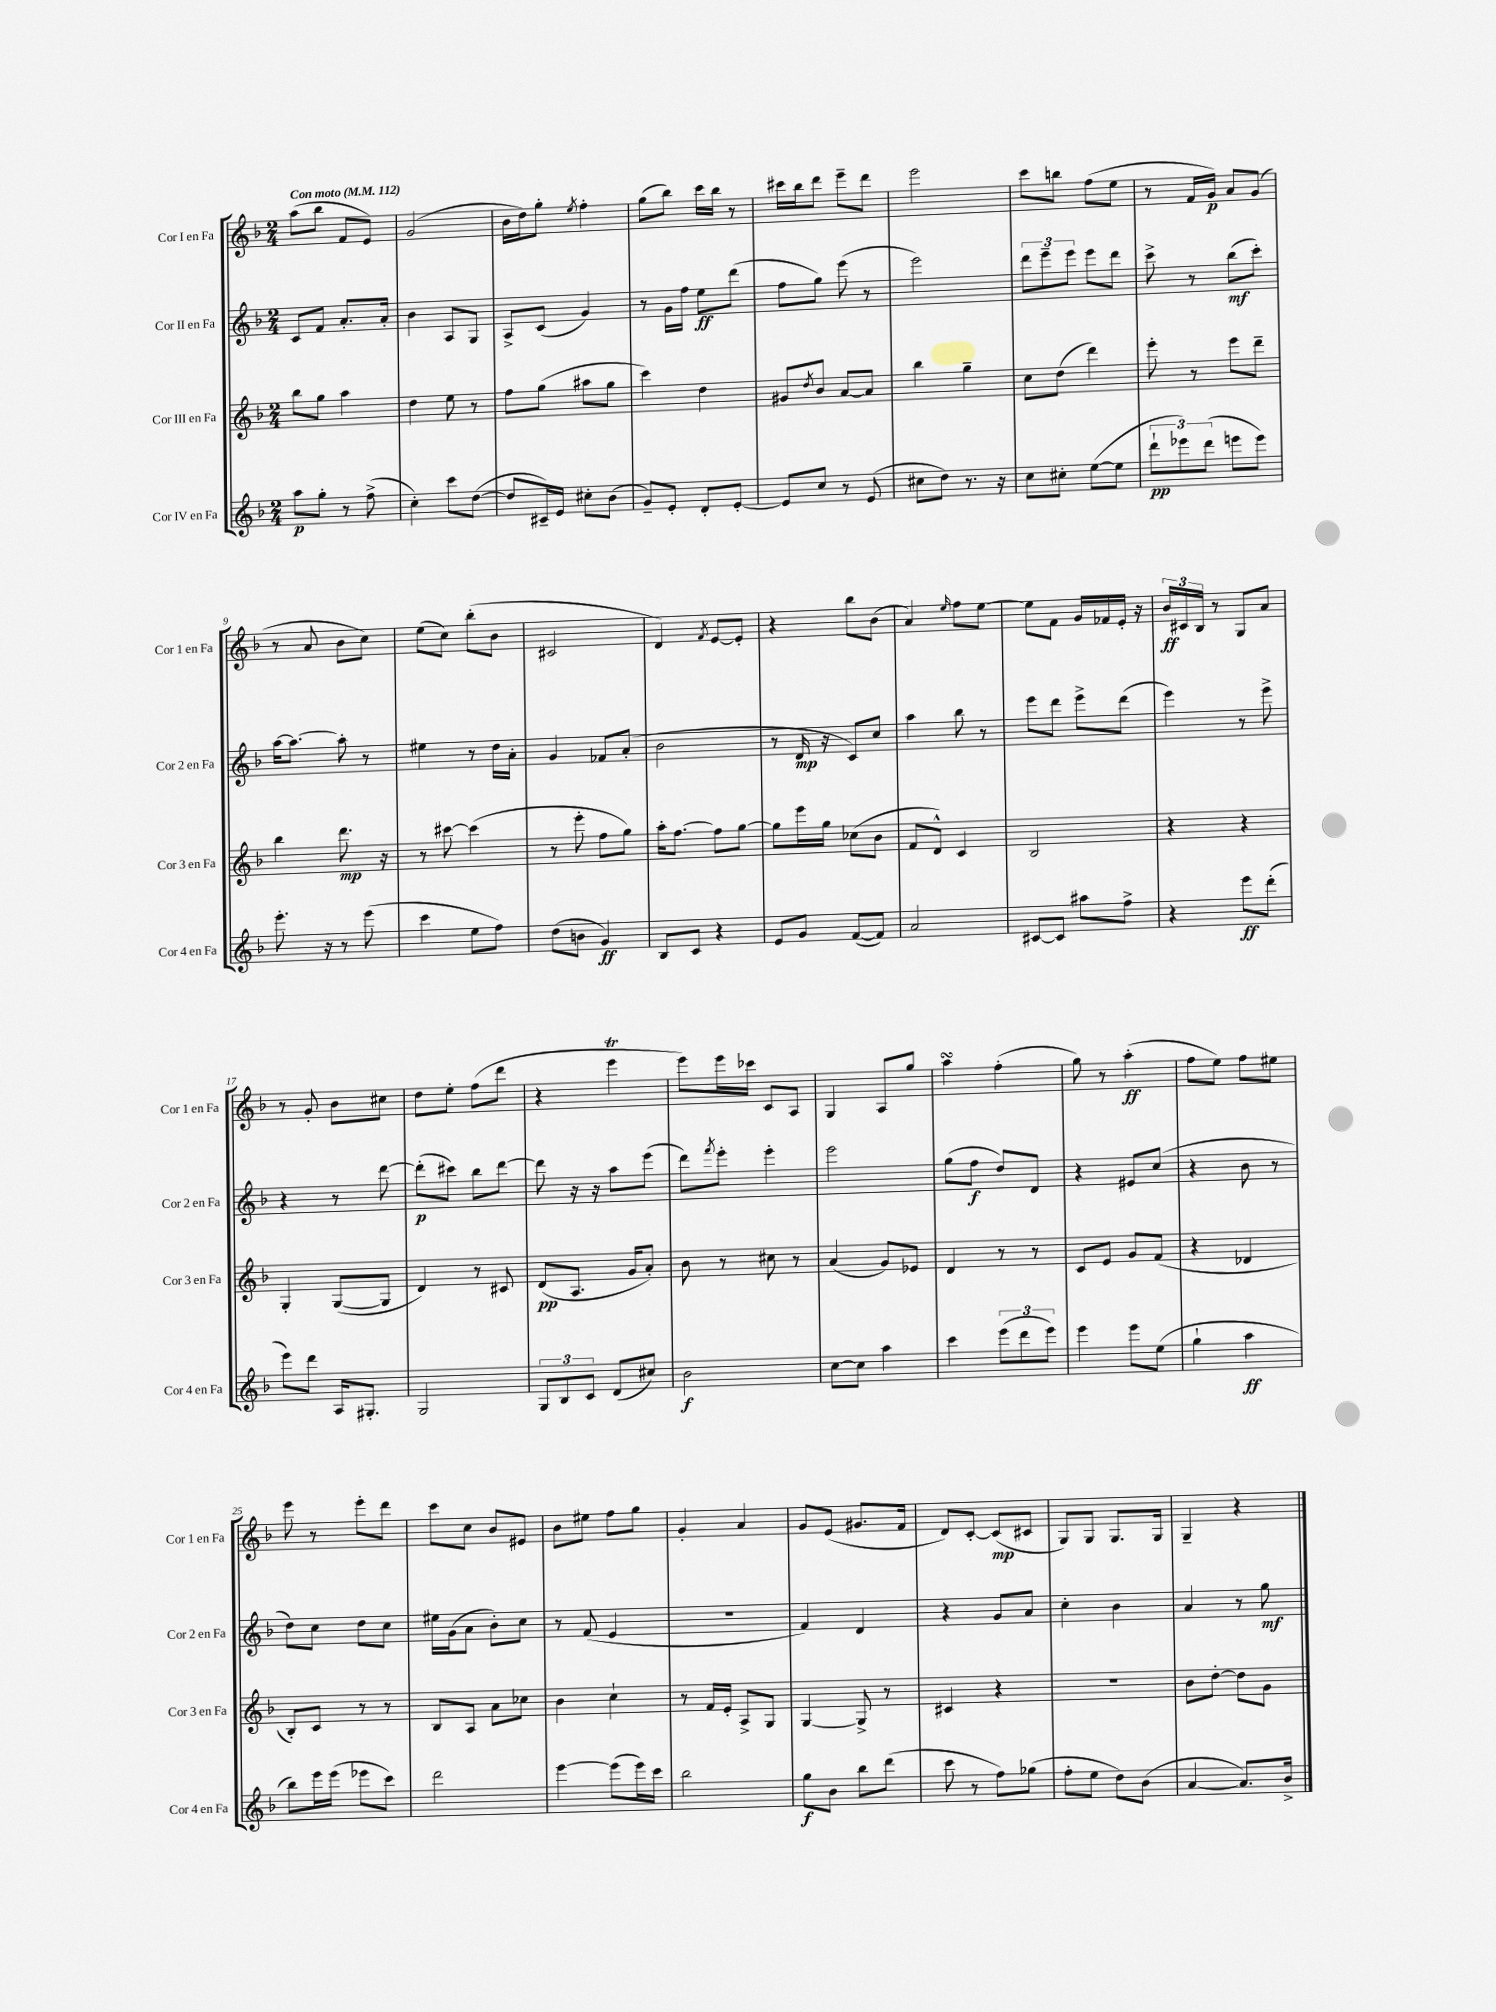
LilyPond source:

<<
\new StaffGroup <<
\new Staff = "s0" \with { instrumentName = "Cor I en Fa" shortInstrumentName = "Cor 1 en Fa" } {
    \clef treble \key f \major \numericTimeSignature \time 2/4 \tempo "Con moto" 4 = 112
    a''8( bes''8 f'8 e'8) |
    g'2( |
    bes'16 d''16) g''8-. \acciaccatura { e''8 } f''4-. |
    g''8( bes''8) c'''16 bes''16 r8 |
    cis'''16 bes''16 d'''8 e'''8-- d'''8 |
    e'''2 |
    c'''8 b''8 f''8( e''8 |
    r8 f'16 g'16\p) a'8 g'8( |
    r8 a'8 bes'8 c''8) |
    e''8( c''8) bes''8-.( bes'8 |
    cis'2 |
    d'4) \acciaccatura { f'8 } e'8~ e'8-. |
    r4 bes''8 bes'8( |
    a'4) \grace { e''16 } f''8 e''8~ |
    e''8 f'8 g'16 fes'16 e'16-. r16 |
    \tuplet 3/2 { bes'16\ff cis'16 bes16 } r8 g8 a'8 |
    r8 g'8-. bes'8 cis''8 |
    d''8 e''8-. f''8( d'''8 |
    r4 e'''4\trill |
    e'''8) e'''16 ces'''16 c'8 a8 |
    g4 a8 g''8 |
    a''4\turn f''4-.( |
    g''8) r8 a''4-.\ff( |
    f''8 e''8) f''8 eis''8 |
    e'''8 r8 e'''8-. d'''8 |
    c'''8 c''8 bes'8 eis'8 |
    bes'8 eis''8 f''8 g''8 |
    g'4-. a'4 |
    g'8 e'8( gis'8. f'16 |
    d'8) c'8~-. c'8\mp( cis'8 |
    g8) g8 g8. g16 |
    g4-- r4 \bar "|." |
}
\new Staff = "s1" \with { instrumentName = "Cor II en Fa" shortInstrumentName = "Cor 2 en Fa" } {
    \clef treble \key f \major \numericTimeSignature \time 2/4
    c'8 f'8 a'8.-. a'16-. |
    bes'4 a8 g8 |
    a8-> c'8( g'4) |
    r8 g'16 f''16 e''8\ff d'''8( |
    f''8 g''8) e'''8( r8 |
    e'''2) |
    \tuplet 3/2 { d'''8 e'''8-- e'''8 } e'''8 d'''8 |
    c'''8-> r8 bes''8\mf( c'''8-.) |
    a''16~ a''8.~ a''8-. r8 |
    eis''4 r8 d''16 a'16-. |
    g'4 fes'8 a'8-.( |
    bes'2 |
    r8 d'16\mp r16 c'8) c''8 |
    a''4 bes''8 r8 |
    e'''8 d'''8 e'''8-> d'''8( |
    e'''4) r8 e'''8-> |
    r4 r8 d'''8~ |
    d'''8-.\p( cis'''8) bes''8 d'''8~ |
    d'''8 r16 r16 a''8 e'''8( |
    d'''8) \acciaccatura { f'''8 } e'''8-. e'''4-. |
    e'''2 |
    g''8( f''8\f d''8) d'8 |
    r4 eis'8 c''8( |
    r4 bes'8 r8 |
    d''8) c''8 d''8 c''8 |
    eis''16 g'16( a'8 bes'8-.) c''8 |
    r8 f'8( e'4 |
    R2 |
    f'4) d'4 |
    r4 g'8 a'8 |
    c''4-. bes'4 |
    a'4 r8 g''8\mf \bar "|." |
}
\new Staff = "s2" \with { instrumentName = "Cor III en Fa" shortInstrumentName = "Cor 3 en Fa" } {
    \clef treble \key f \major \numericTimeSignature \time 2/4
    bes''8 g''8 a''4 |
    d''4 e''8 r8 |
    f''8 g''8( ais''8 g''8 |
    c'''4) d''4 |
    gis'8 \acciaccatura { d''8 } bes'8 a'8~ a'8 |
    bes''4 g''4-- |
    c''8 d''8( d'''4) |
    e'''8-. r8 e'''8 d'''8-- |
    bes''4 d'''8.\mp r16 |
    r8 cis'''8~ cis'''4( |
    r8 e'''8-. f''8 g''8) |
    a''16-. f''8.~ f''8 g''8~ |
    g''8 e'''16 g''16 ces''8( bes'8 |
    f'8 d'8-^) c'4 |
    bes2 |
    r4 r4 |
    g4-. g8~( g8 |
    d'4) r8 cis'8 |
    d'8\pp( a8. g'16 a'8-.) |
    bes'8 r8 cis''8 r8 |
    a'4( g'8) ees'8 |
    d'4 r8 r8 |
    c'8 e'8 g'8 f'8( |
    r4 des'4 |
    bes8-.) c'8 r8 r8 |
    bes8 a8 a'8 ces''8 |
    bes'4 c''4-! |
    r8 f'16 e'16-. a8-> g8 |
    g4~ g8-> r8 |
    cis'4 r4 |
    R2 |
    bes'8 d''8~-. d''8 g'8 \bar "|." |
}
\new Staff = "s3" \with { instrumentName = "Cor IV en Fa" shortInstrumentName = "Cor 4 en Fa" } {
    \clef treble \key f \major \numericTimeSignature \time 2/4
    a''8\p g''8-. r8 f''8->( |
    c''4-.) c'''8 d''8~( |
    d''8 cis'16--) e'16 cis''8-. bes'8( |
    g'8--) e'8-. d'8-. e'8~-. |
    e'8 c''8 r8 e'8( |
    cis''8 d''8) r8. r16 |
    c''8 cis''8-. e''8~( e''8 |
    \tuplet 3/2 { d'''8-!\pp ees'''8) d'''8( } e'''8 e'''8) |
    e'''8.-. r16 r8 e'''8( |
    c'''4 e''8 f''8) |
    d''8( b'8 g'4\ff) |
    bes8 c'8 r4 |
    e'8 g'8 f'8~( f'8) |
    a'2 |
    cis'8~ cis'8 ais''8 f''8-> |
    r4 e'''8\ff d'''8-.( |
    e'''8) d'''8 a16 gis8.-. |
    g2 |
    \tuplet 3/2 { g8 bes8 c'8 } d'8( cis''8) |
    bes'2\f |
    c''8~ c''8 a''4 |
    c'''4 \tuplet 3/2 { e'''8( d'''8 e'''8) } |
    e'''4 e'''8 e''8( |
    g''4-! a''4\ff |
    bes''8) e'''16 e'''16( ees'''8 c'''8) |
    d'''2 |
    e'''4~ e'''8( e'''16) c'''16 |
    bes''2 |
    g''8\f bes'8 bes''8 d'''8( |
    c'''8 r8 f''8) ges''8( |
    f''8-. e''8 d''8) bes'8( |
    a'4~ a'8.) bes'16-> \bar "|." |
}
>>
>>
